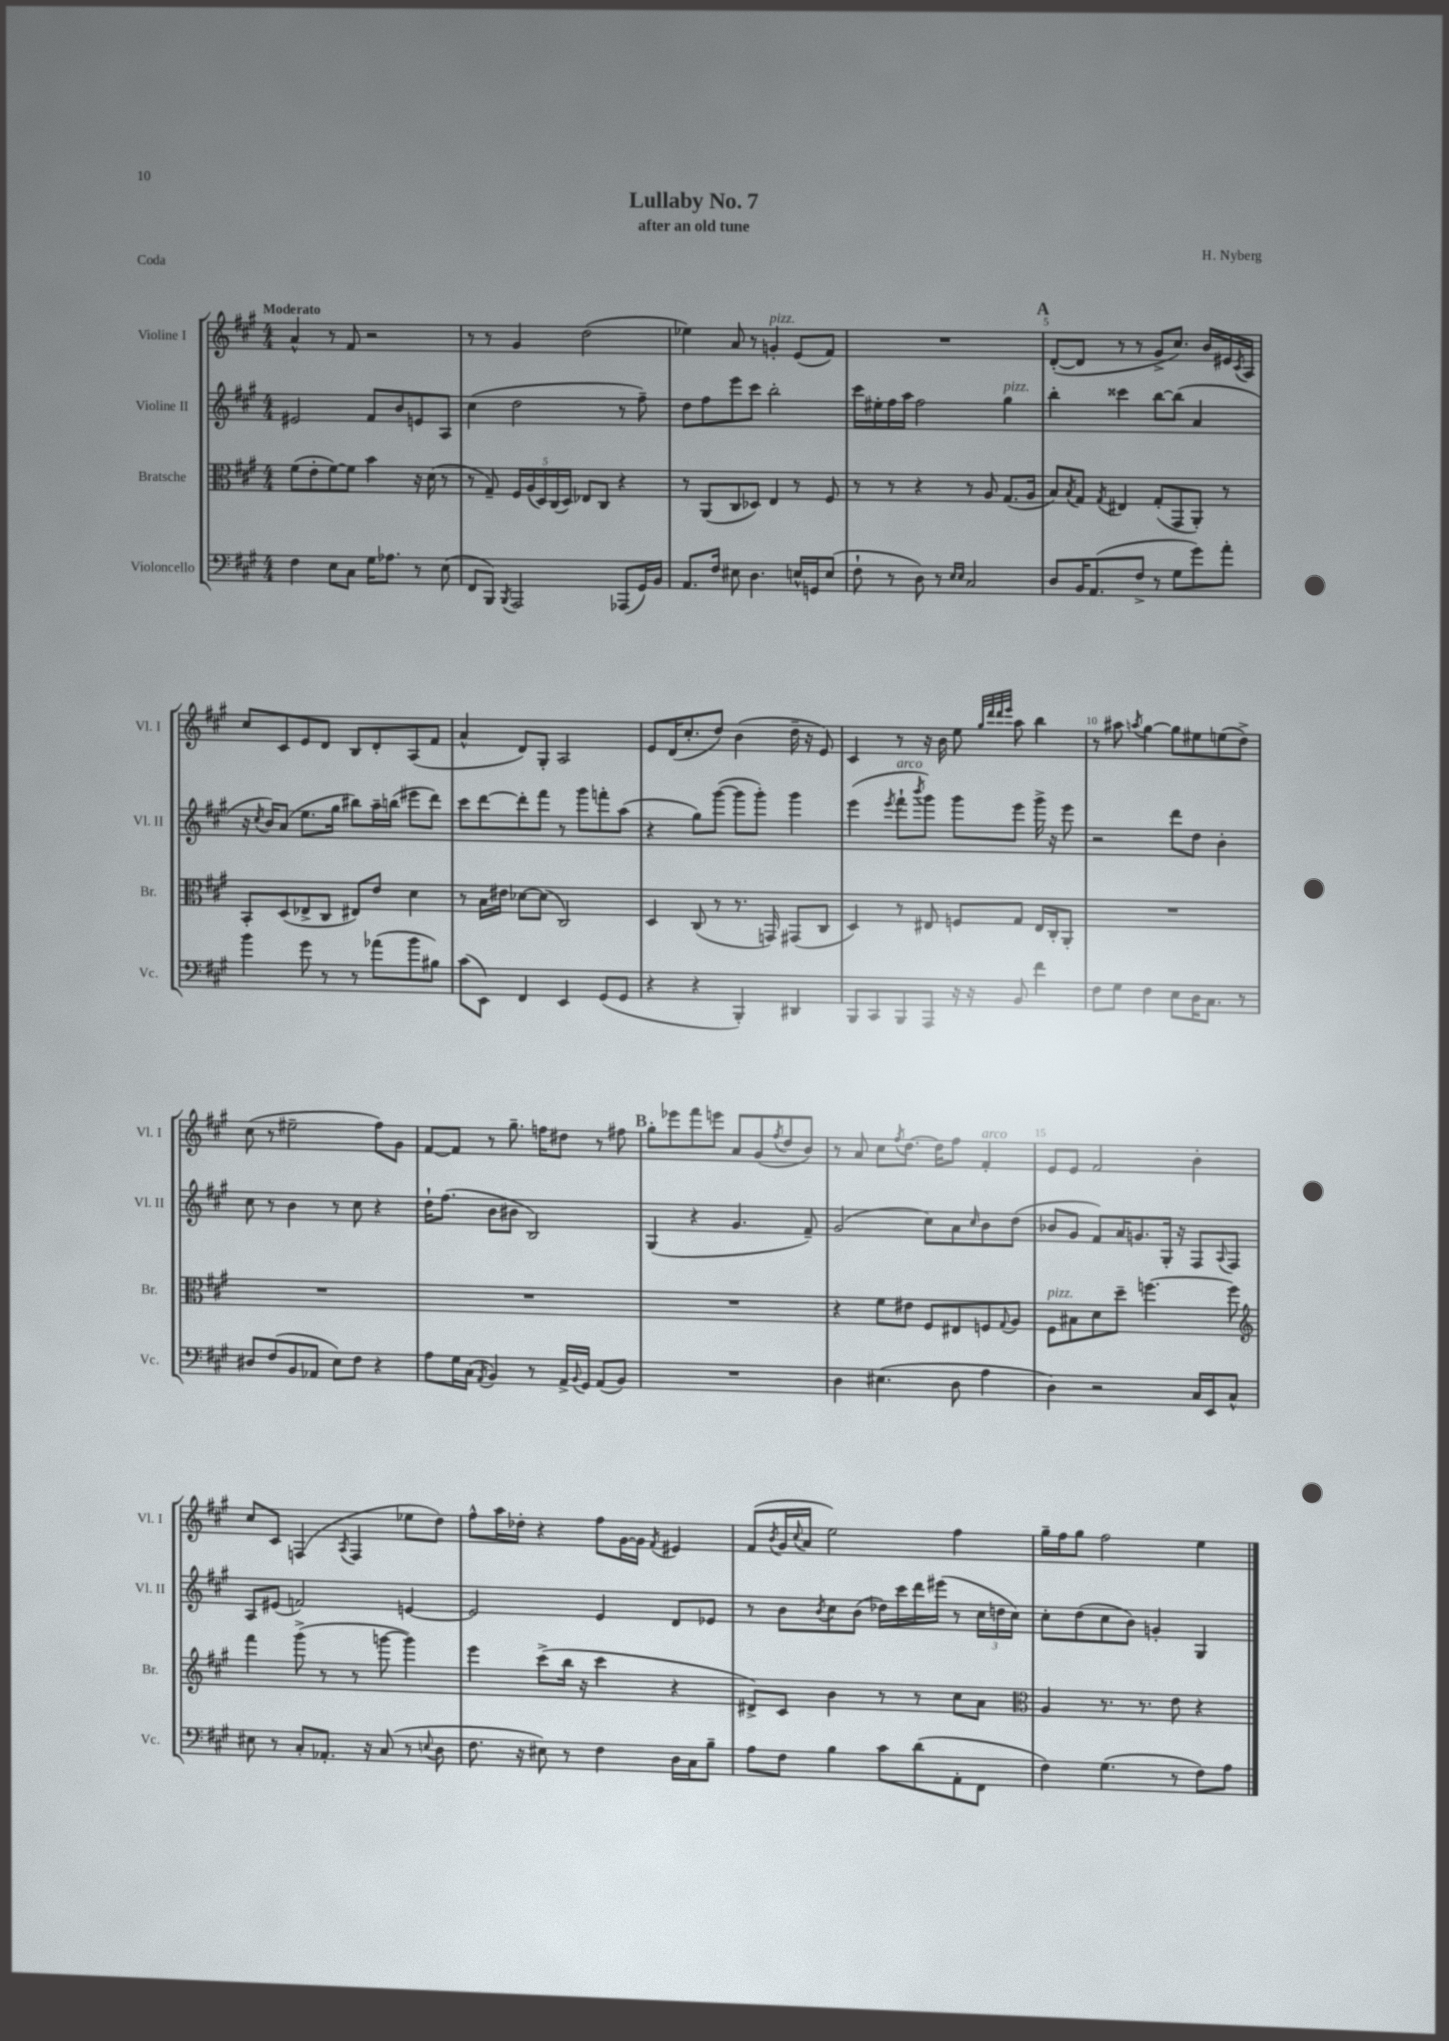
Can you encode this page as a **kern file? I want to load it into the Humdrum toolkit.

**kern	**kern	**kern	**kern
*part4	*part3	*part2	*part1
*staff4	*staff3	*staff2	*staff1
*I"Violoncello	*I"Bratsche	*I"Violine II	*I"Violine I
*I'Vc.	*I'Br.	*I'Vl. II	*I'Vl. I
*clefF4	*clefC3	*clefG2	*clefG2
*k[f#c#g#]	*k[f#c#g#]	*k[f#c#g#]	*k[f#c#g#]
*M4/4	*M4/4	*M4/4	*M4/4
=1	=1	=1	=1
!	!	!	!LO:TX:a:B:t=Moderato
4F#\	(8f#\L	2e#X/	4a^^/
.	8e'\	.	.
8E\L	[8f#\)	.	8r
8C#\J	8f#\J]	.	8f#/
16G#\KL	4b\	8f#/L	2r
8.A-X\J	.	.	.
.	.	8b/	.
8r	16r	8en/	.
.	(16d\	.	.
(8E\	8r	8A/J	.
=2	=2	=2	=2
8FF#/L	8r	(4cc#\	8r
8BBB/J)	8G#~/)	.	8r
8qBBB/	.	.	.
2AAA/	20F#/LL	2dd\	4g#/
.	(20A/	.	.
.	20D/)	.	.
.	(20C#/	.	.
.	20D/JJ)	.	.
.	8E-X/L	.	(2dd\
.	8C#/J	.	.
(8AAA-X/L	4r	8r	.
16GG#/L)	.	8ff#~\)	.
16BB/JJ	.	.	.
=3	=3	=3	=3
8.AA/L	8r	8dd\L	4ee-X\)
.	(8AA/L	8ff#\	.
16F#/Jk	.	.	.
8E#X\	8C#/	8eee\	8a/
4.D\	8D-X/J)	8ccc#\J	8r
!	!	!	!LO:TX:a:i:t=pizz.
.	4E/	2bb'\	4gn'/
16En^^/LL	8r	.	(8e/L
16GGn/J	.	.	.
(8E/J	8F#/	.	8f#/J)
=4	=4	=4	=4
8F#`\	8r	16ccc#\LL	1r
.	.	16ee#X'\	.
8r	8r	16ff#\	.
.	.	16aa\JJ	.
8D\)	4r	2ff#\	.
8r	.	.	.
16qqE/LL	.	.	.
16qqE/JJ	.	.	.
2C#/	8r	.	.
.	8A/	.	.
!	!	!LO:TX:a:i:t=pizz.	!
.	(8.G#/L	4gg#\	.
.	16A/Jk	.	.
!!LO:REH:place=s1:t=A
=5	=5	=5	=5
8D/L	8B/L)	4bb'\	([8d'/L
.	8qB/	.	.
16BB/K	8G#/J	.	8d/J]
(8.AA/	.	.	.
.	8qG#/	.	.
.	4E#X/	4ccc##X\	8r
8F#^/J	.	.	8r
8r	(8G#'/L	[8bb\L	8g#^/L
8G#\L	8GG#/	(8bb\J]	8.cc#/J)
8g#\)	8AA'/J)	4a/	.
.	.	.	16b/LL
8a'\J	8r	.	16e#X/
.	.	.	8qc#/
.	.	.	16A/JJ
!!LO:LB:g=z
=6	=6	=6	=6
4b\	8BB'/L	16r	8cc#/L
.	.	8qcc#/	.
.	.	16b/KL)	.
.	(8D/	(8a/J	8c#/
8g#\	8E-X^/	8.ee\L	8e/
8r	8C#/J	.	8d/J
.	.	16gg#\Jk	.
8r	8E#X/L)	8bb#X\L)	8B/L
(8a-X\L	8e/J	16aa~\L	8d'/
.	.	(16bbn\JJ	.
8b\	4d\	8eee#X\L	(8A/
8B#X\J)	.	8ddd\J)	8f#/J
=7	=7	=7	=7
(8c#\L	8r	8ccc#\L	4a^^/
8EE\J)	16B\LL	[8ddd\	.
.	16e#X\JJ	.	.
4FF#/	[8d-X\L	8ddd'\]	8d/L)
.	(8d-\J]	8fff#\J	8G#'/J
4EE/	2C#/)	8r	2A/
.	.	8ggg#\L	.
(8GG#/L	.	8fffn'\	.
8GG#/J	.	(8aa\J	.
=8	=8	=8	=8
4r	4D/	4r	8e/L
.	.	.	(16d/K
.	.	.	8.cc#'/
4r	(8C#/	8gg#\L)	.
.	8r	([8ggg#\J	8dd/J)
4BBB'/)	8.r	8ggg#\L]	(4b\
.	.	8ggg#'\J)	.
.	16GGn/)	.	.
4DD#X/	(8GG#X/L	4ggg#\	16dd~\
.	.	.	16r
.	8C#/J	.	8e/)
=9	=9	=9	=9
8BBB/L	4D/)	(4eee\	4c#/
8CC#/	.	.	.
.	.	8qeee/	.
!	!	!LO:TX:a:i:t=arco	!
8BBB/	8r	8fff#`\L	8r
.	.	8qbbb/	.
8AAA/J	8E#X/	8ggg#\J)	16r
.	.	.	16b\
16r	8Fn/L	8ggg#\L	8ee\
16r	.	.	.
.	.	.	32qqgg#/LLL
.	.	.	32qqddd/
.	.	.	32qqddd/
.	.	.	32qqeee/JJJ
8BB/	8G#/J	8eee\J	8aa\
4f#\	16E#/LL	16ggg#^\	4bb\
.	16C#'/J	16r	.
.	8AA'/J	8eee\	.
=10	=10	=10	=10
8F#\L	1r	2r	8r
8G#\J	.	.	8aa#X\
.	.	.	8qaan/
4F#\	.	.	[4gg#\
8E\L	.	8ddd\L	8gg#\L]
16D\K	.	8dd\J	8ee#X\
8.C#\J	.	.	.
.	.	4b'\	(8een\
8r	.	.	8dd^\J)
!!LO:LB:g=z
=11	=11	=11	=11
8D#X/L	1r	8cc#\	(8cc#\
(8F#/	.	8r	8r
8BB/	.	4b\	2ee#X~\
8AA-X/J	.	.	.
8E\L)	.	8r	.
8F#\J	.	8cc#\	.
4r	.	4r	8ff#\L)
.	.	.	8g#\J
=12	=12	=12	=12
8A\L	1r	16dd`\KL	[8f#/L
.	.	(8.ff#\J	.
16G#\L	.	.	8f#/J]
(16C#\JJ	.	.	.
8qAA/	.	.	.
4BB/)	.	8b\L	8r
.	.	8b#X\J	8.gg#~\
8r	.	2B/)	.
.	.	.	16ffn\KL
16AA^/LL	.	.	8dd#X\J
8qqBB/	.	.	.
16GG#/JJ	.	.	.
(8AA/L	.	.	8r
8BB/J)	.	.	8ff#X\
!!LO:REH:place=s1:t=B
=13	=13	=13	=13
1r	1r	(4G#/	8gg#'\L
.	.	.	8eee-X\
.	.	4r	8fff#\
.	.	.	8eeen\J
.	.	4.g#/	8a/L
.	.	.	(8g#/
.	.	.	8qff#/
.	.	.	8dd/
.	.	8f#~/)	8b/J)
=14	=14	=14	=14
4D\	4r	(2g#/	8r
.	.	.	8a/
(4.E#X\	8f#\L	.	8cc#\L
.	.	.	8qff#/
.	8e#X\J	.	[8.dd\J
.	8F#/L	8cc#\L)	.
.	.	.	16dd\KL]
8D\	8E#X/	8a\	8ff#\J
.	.	16qqcc#/	.
!	!	!	!LO:TX:a:i:t=arco
4A\	8Fn/	8b\	4f#'/
.	8qqG#/	.	.
.	8A/J	(8dd\J	.
=15	=15	=15	=15
!	!LO:TX:a:i:t=pizz.	!	!
4D\)	8F#\L	8b-X/L	8e/L
.	8B#X\	8g#/J	8e/J
2r	8d\	8f#/L)	2f#/
.	8dd~\J	16a/K	.
.	.	8.gn/	.
.	[4.ffn\	.	.
.	.	16G#'/Jk	.
.	.	16r	.
16C#/LL	.	8F#/L	4b'\
16EE/J	.	.	.
.	.	8qqA/	.
8C#^^/J	8ff\]	8F#/J	.
!!LO:LB:g=z
=16	=16	=16	=16
*	*clefG2	*	*
8E#X\	4fff#\	8A/L	8cc#/L
8r	.	(8e#X/J	8c#/J
8C#'/L	(8ggg#^\	2fn/)	(4Fn/
8.AA-X'/J	8r	.	.
.	.	.	8qA/
.	8r	.	4F/
16r	.	.	.
(8C#/	[8gggn\	.	.
8r	4ggg\])	[4en/	8ee-X\L
8qqEn/	.	.	.
8D\	.	.	8dd\J)
=17	=17	=17	=17
8.F#\	4eee\	2e/]	8ff#^^\L
.	.	.	16aa\L
16r	.	.	16dd-X'\JJ
8E#X\)	(8ccc#^\L	.	4r
8r	16bb\Jk	.	.
.	16r	.	.
4F#\	4ccc#\	4e/	8ff#\L
.	.	.	[16g#\L
.	.	.	16g#\JJ]
.	.	.	8qf#/
16D\LL	4r	8d/L	4e#X/
16C#\J	.	.	.
8B~\J	.	8e-X/J	.
=18	=18	=18	=18
8A\L	8d#X^/L)	8r	(8f#/L
.	.	.	8qb/
8F#\J	8c#/J	8b\L	16g#/L
.	.	.	8qqcc#/
.	.	.	16a/JJ
.	.	8qb/	.
4B\	4b\	8cc#\	2ee\)
.	.	(8b\J	.
8c#\L	8r	16dd-X\LL)	.
.	.	16ccc#\	.
(8d\	8r	16ddd\	.
.	.	(16eee#X\JJ	.
8AA'\	8cc#\L	8r	4ff#\
8FF#\J	8a\J	24cc#\LL	.
.	.	24ddn\	.
.	.	24cc#\JJ)	.
=19	=19	=19	=19
*	*clefC3	*	*
4F#\)	4A/	8cc#'\L	16gg#~\LL
.	.	.	16ff#\J
.	.	(8dd\	8gg#\J
(4.G#\	8.r	8cc#\	2ff#\
.	.	8b\J)	.
.	8.r	.	.
.	.	4gn'/	.
8r	8e\	.	.
8F#\L)	4r	4G#/	4ee\
8A\J	.	.	.
==	==	==	==
*-	*-	*-	*-
